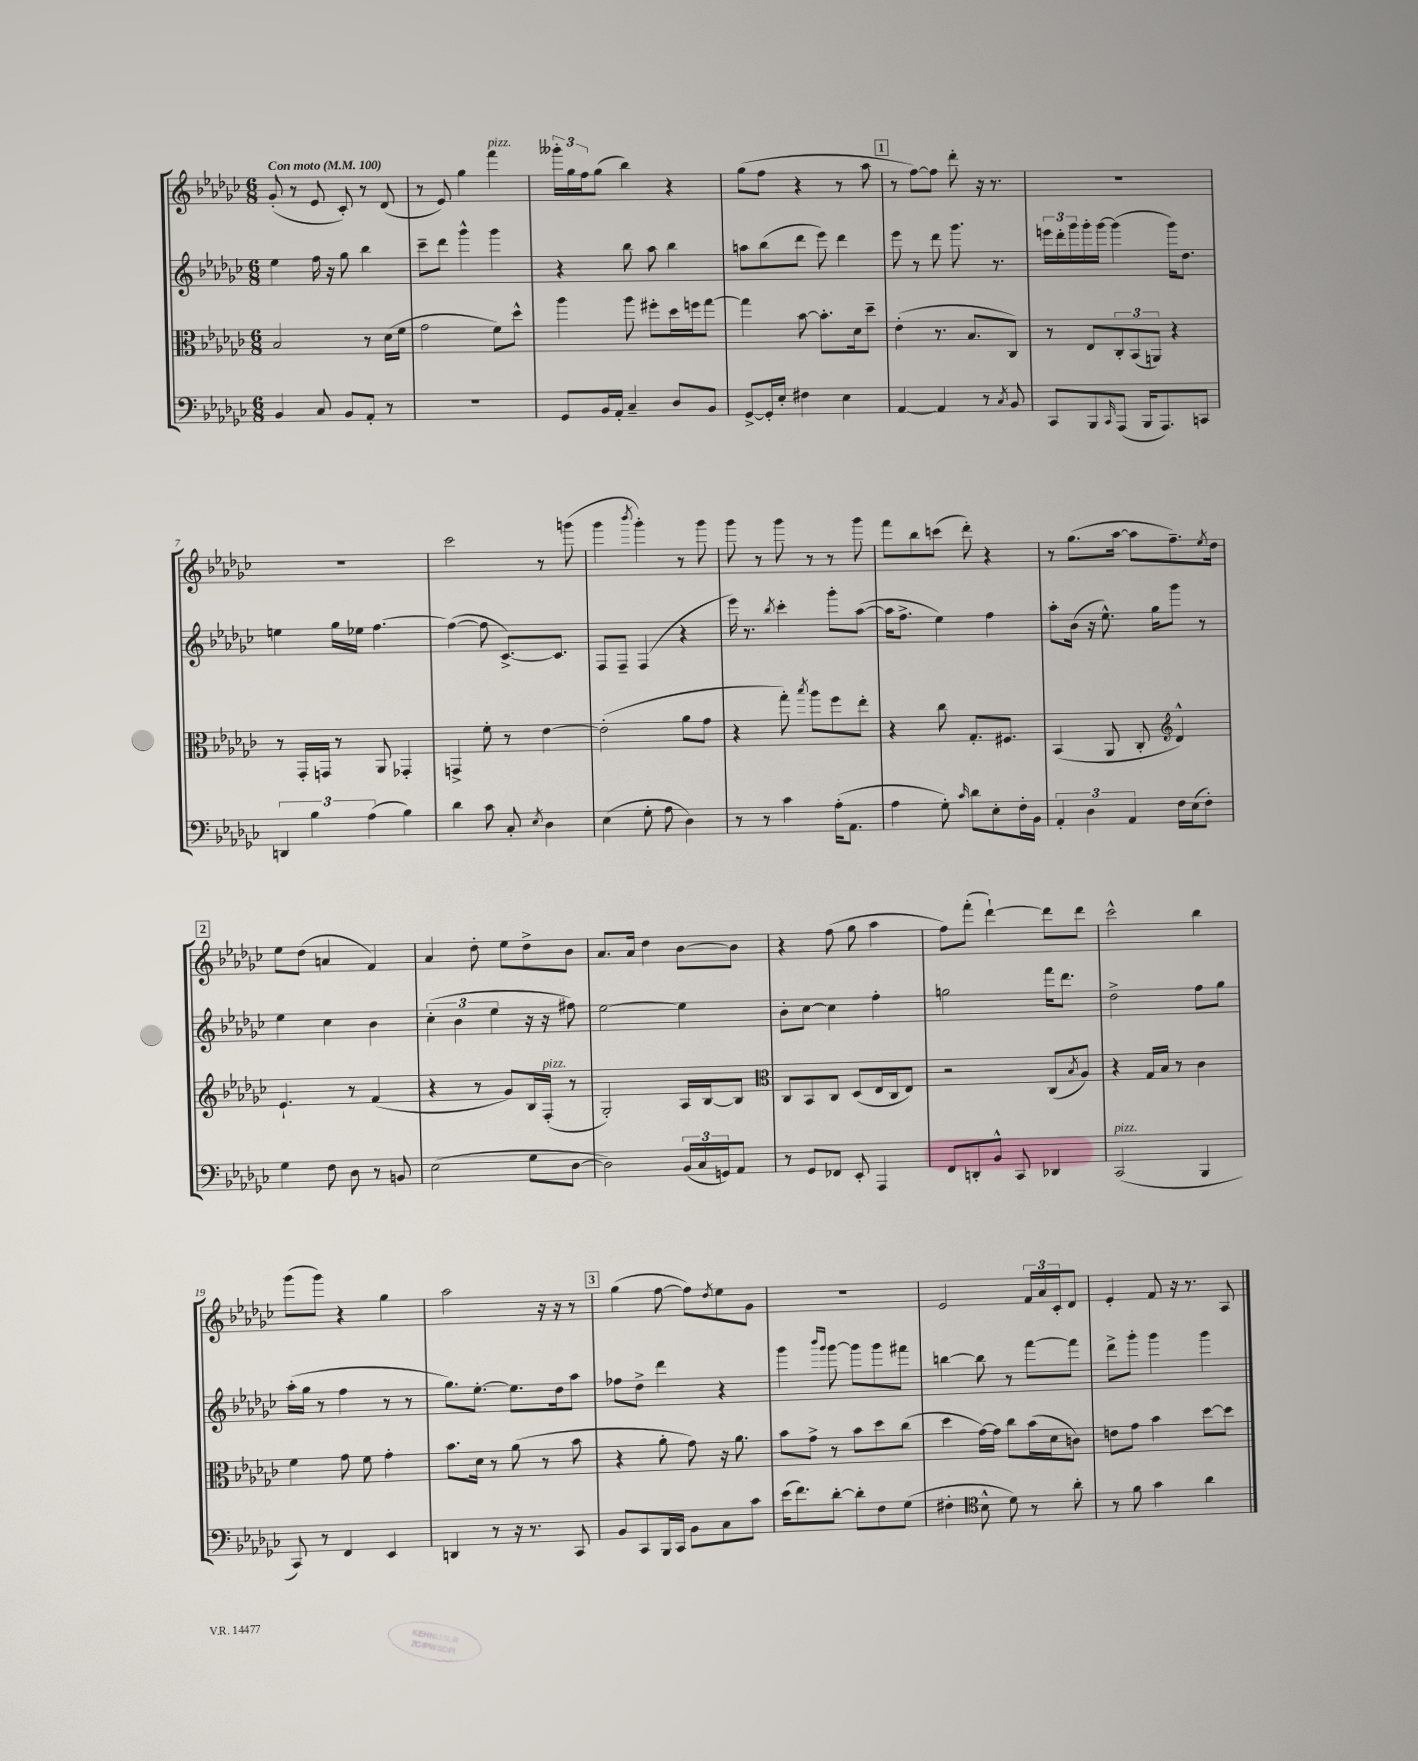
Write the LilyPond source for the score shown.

<<
\new StaffGroup <<
\new Staff = "s0" {
    \clef treble \key ges \major \numericTimeSignature \time 6/8 \tempo "Con moto" 4 = 100
    ges'8-.( r8 ees'8 ces'8-.) r8 des'8( |
    r8 ees'8) ges''4 f'''4^\markup { \italic "pizz." } |
    \tuplet 3/2 { geses'''16-. ges''16 f''16 } ges''8( bes''4) r4 |
    ges''8( f''8 r4 r8 aes''8 |
    \mark \markup { \box "1" } r8 f''8~) f''8 des'''8-. r16 r8. |
    R2. |
    R2. |
    ces'''2 r8 g'''8( |
    ges'''4 \acciaccatura { bes'''8 } ges'''4-.) r8 ges'''8 |
    ges'''8 r8 ges'''8 r8 r8 ges'''8 |
    f'''8 bes''8 c'''8( des'''8-.) r4 |
    r8 ges''8.( aes''16~ aes''8 f''8.--) \acciaccatura { ees''8 } des''16 |
    \mark \markup { \box "2" } ees''8 des''8( a'4 f'4) |
    aes'4 des''8-. ees''8 des''8-> bes'8 |
    aes'8. aes'16 des''4 bes'8~ bes'8 |
    r4 f''8( ges''8 aes''4 |
    f''8) f'''8-.( des'''4~-!) des'''8 des'''8 |
    ces'''2-^ bes''4 |
    ges'''8( ges'''8) r4 ges''4 |
    aes''2 r16 r16 r8 |
    \mark \markup { \box "3" } ges''4( f''8~ f''8) \acciaccatura { des''8 } ees''8 ges'8 |
    R2. |
    ees'2 \tuplet 3/2 { f'16 aes'16 ces'16-. } des'8 |
    ees'4-. f'8 r16 r8. aes8 \bar "|." |
}
\new Staff = "s1" {
    \clef treble \key ges \major \numericTimeSignature \time 6/8
    ees''4 f''16 r16 ges''8 bes''4 |
    ces'''8-- des'''8 ges'''4-^ ges'''4 |
    r4 bes''8 aes''8 bes''4 |
    a''8 bes''8( des'''8 ees'''8) des'''4 |
    \mark \markup { \box "1" } ees'''8 r8 des'''8 ges'''8. r8. |
    \tuplet 3/2 { e'''16 des'''16-. ges'''16 } ges'''16-. ges'''16~ ges'''4( ges'''16) des''8. |
    e''4 ges''16 ees''16 f''4.~ |
    f''4~( f''8 ces'8.~->) ces'8. |
    f8 f8-- f4( r4 |
    ees'''16) r8. \acciaccatura { bes''8 } ces'''4-. ges'''8-. aes''8~( |
    aes''16 f''8.-> ees''4) f''4 |
    aes''8-. bes'16( r16 ees''8.-^) ges''16 ges'''8 r8 |
    \mark \markup { \box "2" } ees''4 ces''4 bes'4 |
    \tuplet 3/2 { ces''4-.( bes'4 ees''4 } r16 r16 fis''8) |
    ees''2~ ees''4 |
    bes'8-. ces''8~ ces''4 f''4-. |
    g''2 f'''16 des'''8. |
    des''2-> f''8 ges''8 |
    aes''16-.( ges''16 r8 f''4 r8 r8 |
    ges''8.) ees''8.~-. ees''8. des''16 aes''8 |
    \mark \markup { \box "3" } fes''8 des''8-> des'''4 r4 |
    ges'''4 \grace { bes'''16 ges'''16 } ges'''8~ ges'''8 ges'''8 fis'''8 |
    b''4~ b''8 r8 f'''8~ f'''8 |
    des'''8-> ges'''8-. ges'''4 ges'''4 \bar "|." |
}
\new Staff = "s2" {
    \clef alto \key ges \major \numericTimeSignature \time 6/8
    bes2 r8 des'16( f'16 |
    ges'2 f'8) des''8-^ |
    aes''4 aes''8 fis''8-. des''16 f''16 ges''8~ |
    ges''4 bes'8~ bes'8.-. des'16 des''8-- |
    \mark \markup { \box "1" } ees'4-.( r8. bes8. ces8) |
    r8 ees8 \tuplet 3/2 { ces8-. bes,8( a,8) } r4 |
    r8 ges,16-. g,16 r8 aes,8 ges,4-. |
    g,4-> f'8-. r8 ees'4~ |
    ees'2-.( aes'8 ges'8 |
    r4 ges''8-.) \acciaccatura { bes''8 } aes''8 f''8 ees''8-. |
    r4 ces''8 ges8.-. fis8. |
    bes,4( aes,8 ces8-. \clef treble des'4-^) |
    \mark \markup { \box "2" } ees'4.-! r8 f'4( |
    r4 r8 ges'8) bes16 f16-.^\markup { \italic "pizz." }( r8 |
    ges2-.) aes16 bes16~ bes8 |
    \clef alto ces8 bes,8 ces8 des8( ees16 ces16 ees8) |
    r2 ces8( \acciaccatura { bes8 } aes8) |
    r4 ges16 bes16 r8 ces'4 |
    f'4 ges'8 f'8 ges'4-. |
    bes'8. des'16 r8 aes'8( r8 bes'8 |
    \mark \markup { \box "3" } r4 aes'8-. ges'8) r16 aes'8. |
    bes'8 ges'8-> r8 bes'8 des''8 ces''8( |
    des''4 ges'16~) ges'16 ces''8 bes'16( des'16 c'8) |
    e'8 ges'8 bes'4 des''8~ des''8 \bar "|." |
}
\new Staff = "s3" {
    \clef bass \key ges \major \numericTimeSignature \time 6/8
    bes,4 ces8 bes,8 aes,8-. r8 |
    R2. |
    ges,8 bes,16 aes,16-. ces4-- des8 bes,8 |
    ges,8~-> ges,16-. ees16-. fis4 ees4 |
    \mark \markup { \box "1" } aes,4~ aes,4 r8 \acciaccatura { ces8 } bes,8 |
    ces,8 bes,,8 \grace { ces,16 } aes,,8( bes,,16 aes,,8.) c,8 |
    \tuplet 3/2 { d,4 bes4 aes4( } bes4) |
    des'4 ces'8 ces8-. \acciaccatura { ees8 } des4 |
    ees4( ges8-. aes8 des4) |
    r8 r8 ces'4 aes16-.( aes,8. |
    aes4 ges8-.) \grace { ces'16 } des'8 ees8-. f16-. bes,16 |
    \tuplet 3/2 { aes,4-. des4 aes,4 } f16 ees16( f8-.) |
    \mark \markup { \box "2" } ges4 f8 des8 r8 b,8 |
    ees2( ges8 des8~ |
    des2) \tuplet 3/2 { bes,16( ces16 g,16) } aes,8 |
    r8 ges,8 fes,8 ees,8-. aes,,4 |
    f,8 d,8-. bes,8-^ ces,8 des,4 |
    ces,2^\markup { \italic "pizz." }( bes,,4 |
    ces,8) r8 f,4 ees,4 |
    d,4 r8 r16 r8. ces,8 |
    \mark \markup { \box "3" } bes,8 ces,8 bes,,16 ces,16 bes,8 ces8 ces'8 |
    ees'16( f'8.) des'8~-. des'8-. f8 ges8( |
    fis4-. \clef tenor bes8-^ des'8) r8 aes'8-. |
    r8 f'8 ges'4 aes'4 \bar "|." |
}
>>
>>
